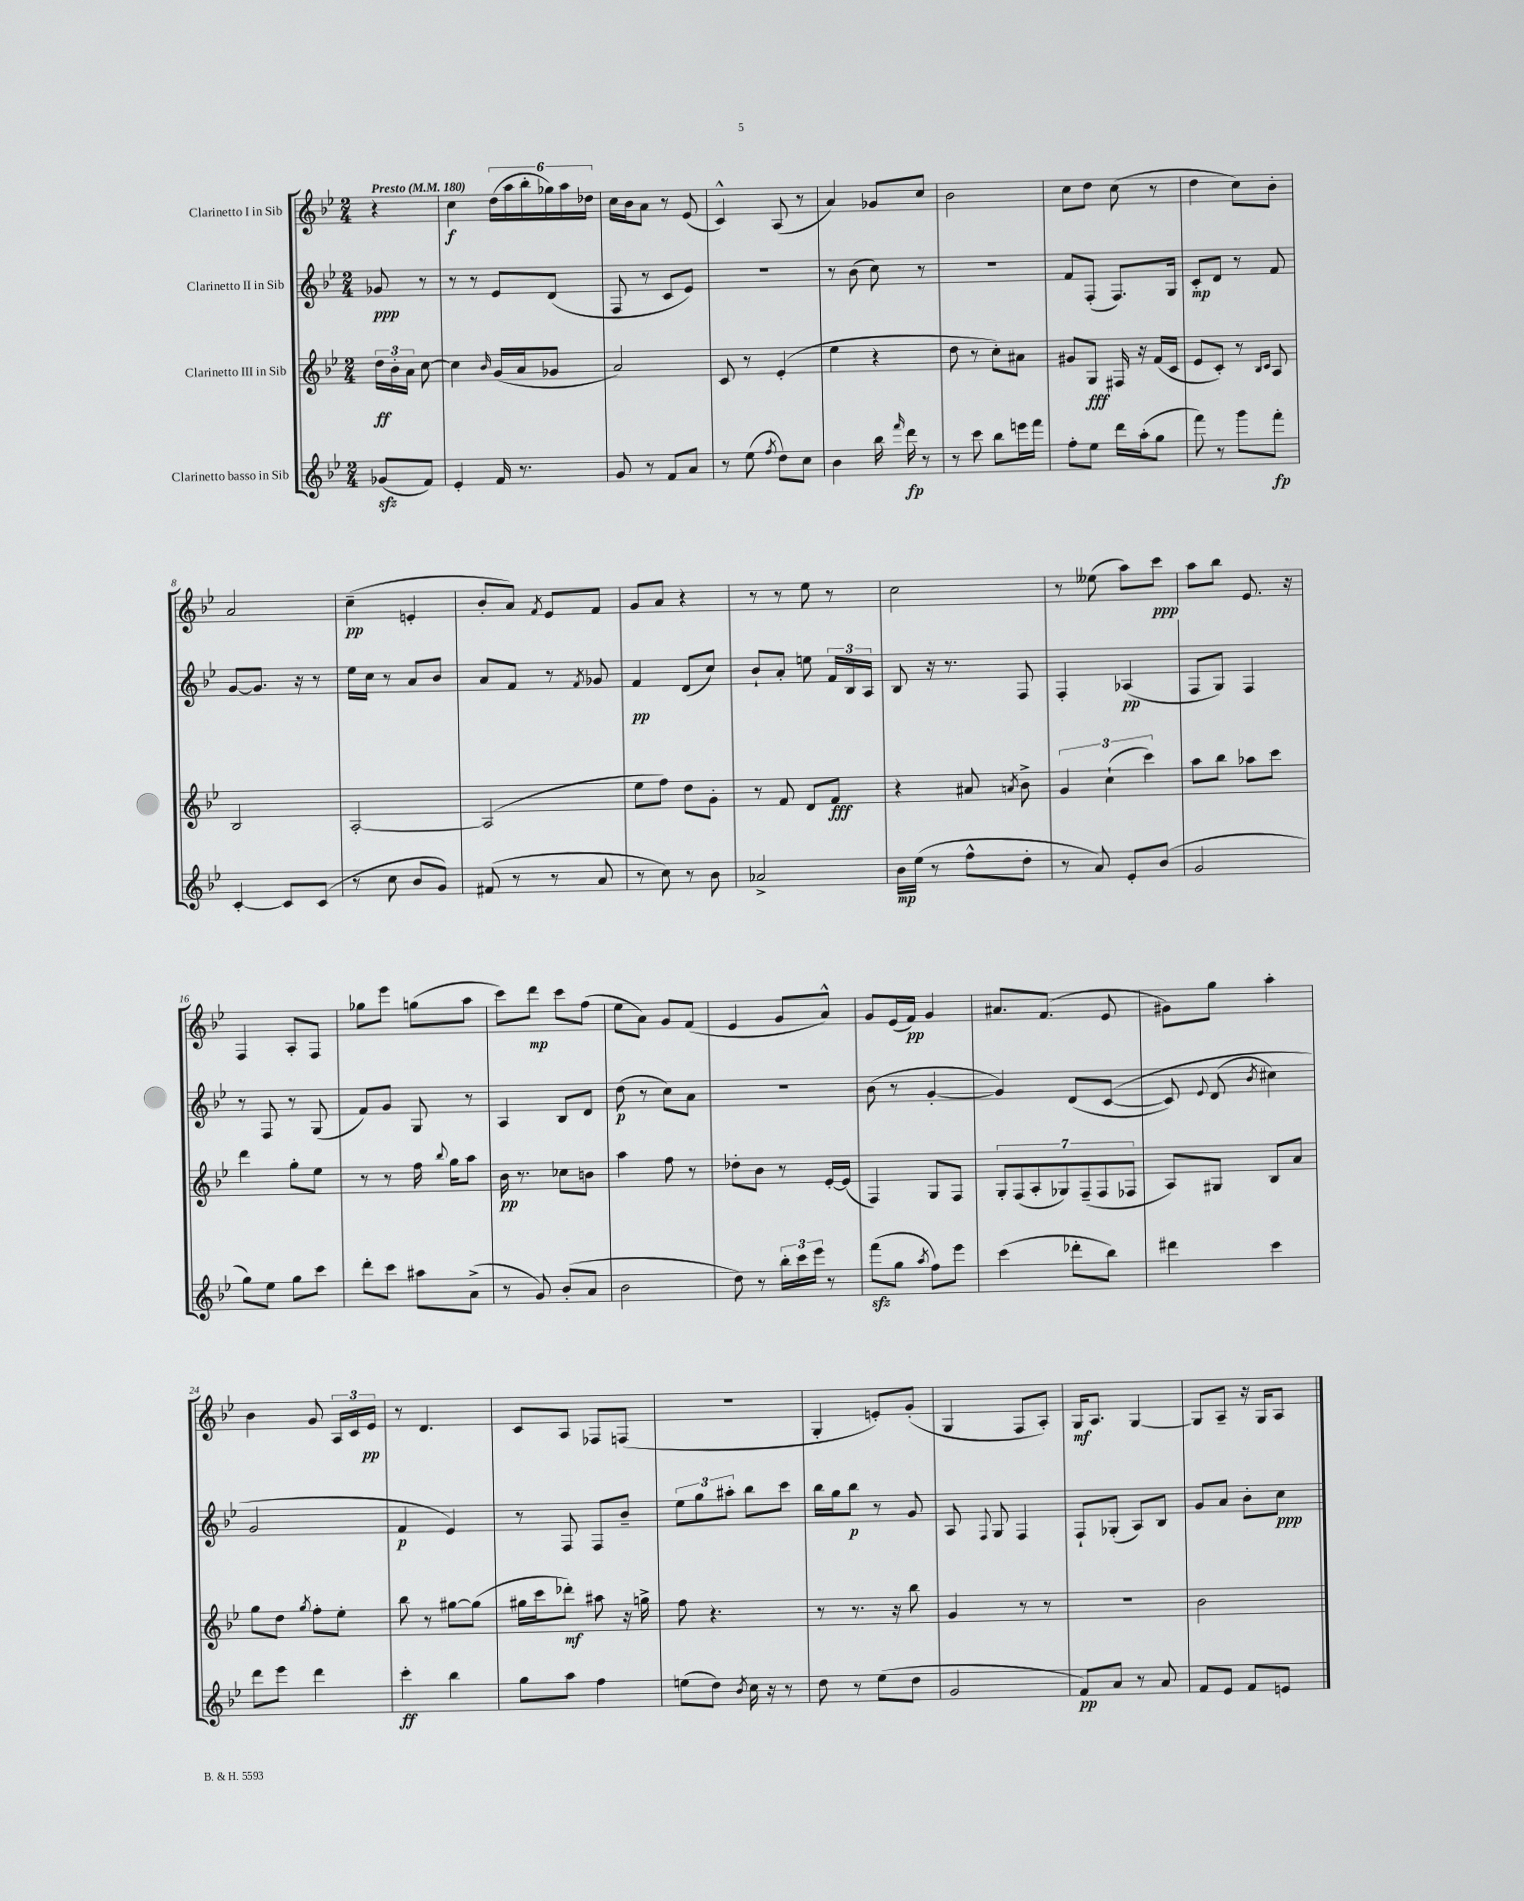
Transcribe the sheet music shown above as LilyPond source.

<<
\new StaffGroup <<
\new Staff = "s0" \with { instrumentName = "Clarinetto I in Sib" } {
    \clef treble \key bes \major \numericTimeSignature \time 2/4 \partial 4 \tempo "Presto" 4 = 180
    \autoBeamOff r4 |
    c''4\f \tuplet 6/4 { d''16[( a''16 bes''16-. ges''16) a''16 des''16] } |
    c''16[ bes'16 a'8] r8 ees'8( |
    c'4-^) a8( r8 |
    a'4) ges'8[ c''8] |
    bes'2 |
    c''8[ d''8] c''8( r8 |
    d''4 c''8[) bes'8]-. |
    a'2 |
    c''4--\pp( e'4-. |
    bes'8[-. a'8]) \acciaccatura { f'8 } ees'8[ f'8] |
    g'8[ a'8] r4 |
    r8 r8 ees''8 r8 |
    c''2 |
    r8 eeses''8( a''8[) c'''8]\ppp |
    a''8[ bes''8] ees'8. r16 |
    f4 a8[-. f8] |
    ges''8[ ees'''8] g''8[( a''8] |
    c'''8[) d'''8]\mp c'''8[ f''8]( |
    ees''8[ a'8]) g'8[ f'8]( |
    ees'4 g'8[ a'8]-^) |
    g'8[ ees'16( f'16]\pp) g'4 |
    ais'8.[ f'8.]( ees'8 |
    gis'8[) g''8] a''4-. |
    bes'4 g'8 \tuplet 3/2 { a16[ c'16 ees'16]\pp } |
    r8 d'4. |
    c'8[ a8] fes8[ f8]( |
    r2 |
    g4-. e'8[-.) g'8]-.( |
    g4 f8[ a8]-.) |
    g16[\mf a8.] g4~ |
    g8[ a8]-- r16 g16[ a8] \bar "|." |
}
\new Staff = "s1" \with { instrumentName = "Clarinetto II in Sib" } {
    \clef treble \key bes \major \numericTimeSignature \time 2/4 \partial 4
    \autoBeamOff ges'8\ppp r8 |
    r8 r8 ees'8[ d'8]( |
    f8 r8 c'8[ ees'8]) |
    r2 |
    r8 bes'8( c''8) r8 |
    r2 |
    f'8[ f8]-.( f8.[) g16] |
    c'8[-.\mp d'8] r8 f'8 |
    g'8[~ g'8.] r16 r8 |
    ees''16[ c''16] r8 a'8[ bes'8] |
    a'8[ f'8] r8 \acciaccatura { f'8 } ges'8 |
    f'4\pp d'8[( c''8]) |
    bes'8[-! a'8]-. e''8 \tuplet 3/2 { f'16[ bes16 a16] } |
    bes8 r16 r8. f8 |
    f4-. aes4\pp( |
    f8[ g8]) f4 |
    r8 f8 r8 g8( |
    f'8[) g'8] g8 r8 |
    a4 bes8[ d'8] |
    d''8\p( r8 c''8[) a'8] |
    r2 |
    bes'8( r8 g'4~-. |
    g'4) d'8[( c'8]~\( |
    c'8) \appoggiatura { ees'8 } d'8( \acciaccatura { bes'8 } cis''4) |
    g'2 |
    f'4\p ees'4\) |
    r8 f8 f8[ bes'8]-- |
    \tuplet 3/2 { ees''8[ g''8 ais''8]-. } bes''8[ c'''8] |
    bes''16[ g''16 bes''8]\p r8 g'8 |
    a8 \appoggiatura { f8 } g8 f4 |
    f8[-! ges8]-.( a8[) bes8] |
    g'8[ a'8] bes'8[-. c''8]\ppp \bar "|." |
}
\new Staff = "s2" \with { instrumentName = "Clarinetto III in Sib" } {
    \clef treble \key bes \major \numericTimeSignature \time 2/4 \partial 4
    \autoBeamOff \tuplet 3/2 { d''16[\ff bes'16-. a'16] } c''8~ |
    c''4 \grace { bes'16 } g'16[( a'16 ges'8] |
    a'2) |
    c'8 r8 ees'4-.( |
    ees''4 r4 |
    d''8 r8 c''8[-.) ais'8] |
    gis'8[ g8]\fff fis16 r16 f'16[( c'16] |
    ees'8[ c'8]-.) r8 \grace { bes16[ c'16] } a8 |
    bes2 |
    a2~-. |
    a2( |
    ees''8[ f''8]) d''8[ g'8]-. |
    r8 f'8 d'8[ f'8]\fff |
    r4 ais'8 \acciaccatura { a'8 } bes'8-> |
    \tuplet 3/2 { g'4 c''4-!( c'''4) } |
    a''8[ bes''8] aes''8[ c'''8] |
    d'''4 g''8[-. ees''8] |
    r8 r8 f''16 \appoggiatura { bes''8 } g''16[ a''8] |
    bes'16\pp r8. ces''8[ b'8] |
    a''4 f''8 r8 |
    des''8[-. bes'8] r8 ees'16[~-. ees'16]( |
    f4) g8[ f8] |
    \tuplet 7/4 { g8[-. f8( a8-. ges8) f8--( f8 fes8] } |
    a8[) gis8] bes8[ a'8] |
    g''8[ d''8] \acciaccatura { g''8 } f''8[-. ees''8]-. |
    bes''8 r8 gis''8[~ gis''8]( |
    gis''16[ c'''16 des'''8]-.\mf) ais''8 r16 g''16-> |
    f''8 r4. |
    r8 r8. r16 bes''8 |
    g'4 r8 r8 |
    r2 |
    bes'2 \bar "|." |
}
\new Staff = "s3" \with { instrumentName = "Clarinetto basso in Sib" } {
    \clef treble \key bes \major \numericTimeSignature \time 2/4 \partial 4
    \autoBeamOff ges'8[\sfz( f'8]) |
    ees'4-. f'16 r8. |
    g'8 r8 f'8[ a'8] |
    r8 ees''8( \acciaccatura { f''8 } d''8[) c''8] |
    bes'4 bes''16 \grace { f'''16 } d'''16\fp r8 |
    r8 c'''8 bes''8[ e'''16 f'''16] |
    f''8[-. ees''8] d'''16[ a''16-.( g''8] |
    f'''8) r8 g'''8[ f'''8]-.\fp |
    c'4~-. c'8[ c'8]( |
    r8 c''8 bes'8[ g'8]) |
    fis'8( r8 r8 a'8 |
    r8 c''8) r8 bes'8 |
    aes'2-> |
    bes'16[\mp ees''16]( r8 f''8[-^ d''8]-. |
    r8 a'8) ees'8[-. bes'8]( |
    g'2 |
    g''8[) ees''8] g''8[ c'''8] |
    d'''8[-. c'''8] ais''8[ a'8]->( |
    r8 g'8) bes'8[-.( a'8] |
    bes'2 |
    d''8) r8 \tuplet 3/2 { bes''16[-. c'''16 ees'''16] } r8 |
    f'''8[\sfz( g''8] \acciaccatura { a''8 } f''8[) ees'''8] |
    c'''4( des'''8[-. bes''8]) |
    dis'''4 c'''4 |
    d'''8[ ees'''8] d'''4 |
    c'''4-.\ff bes''4 |
    g''8[ a''8] f''4 |
    e''8[( d''8]) \acciaccatura { bes'8 } c''16 r16 r8 |
    d''8 r8 ees''8[( d''8] |
    g'2 |
    f'8[\pp) a'8] r8 a'8 |
    f'8[ ees'8] f'8[ e'8] \bar "|." |
}
>>
>>
